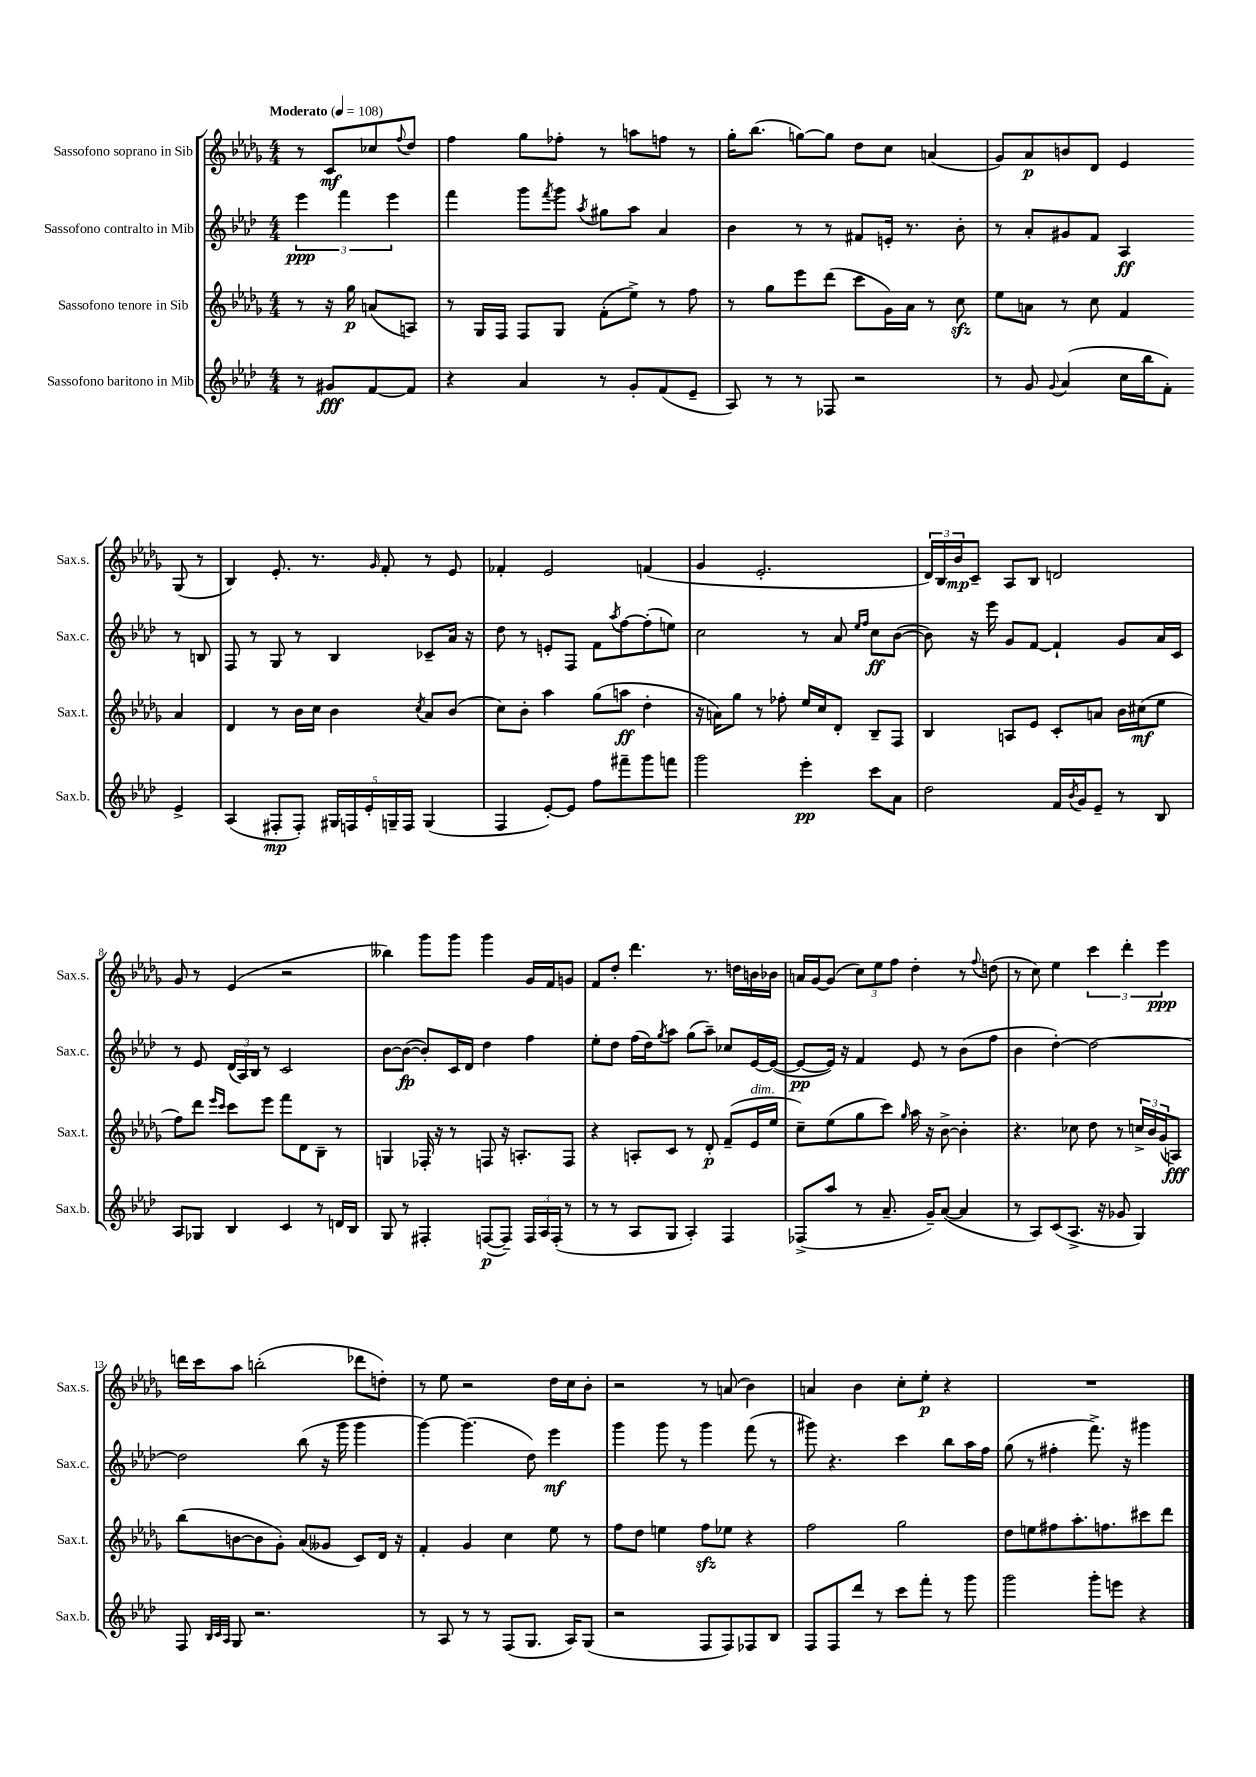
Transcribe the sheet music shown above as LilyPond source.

<<
\new StaffGroup <<
\new Staff = "s0" \with { instrumentName = "Sassofono soprano in Sib" shortInstrumentName = "Sax.s." } {
    \clef treble \key des \major \numericTimeSignature \time 4/4 \partial 2 \tempo "Moderato" 4 = 108
    r8 c'8\mf ces''8 \appoggiatura { f''8 } des''8 |
    f''4 ges''8 fes''8-. r8 a''8 f''8 r8 |
    ges''16-. bes''8.( g''8~) g''8 des''8 c''8 a'4( |
    ges'8) aes'8\p b'8 des'8 ees'4 ges8( r8 |
    bes4) ees'8.-. r8. \grace { ges'16 } f'8-. r8 ees'8 |
    fes'4-. ees'2 f'4( |
    ges'4 ees'2.-. |
    \tuplet 3/2 { des'16) bes16 bes'16\mp } c'8-- aes8 bes8 d'2 |
    ges'8 r8 ees'4( r2 |
    beses''4) ges'''8 ges'''8 ges'''4 ges'16 f'16 g'8 |
    f'8 des''8-. des'''4. r8. d''16 b'16 bes'16 |
    a'16 ges'16~ ges'8( \tuplet 3/2 { c''8) ees''8 f''8 } des''4-. r8 \appoggiatura { f''8 } d''8( |
    r8 c''8) ees''4 \tuplet 3/2 { c'''4 des'''4-. ees'''4\ppp } |
    d'''16 c'''16 aes''8 b''2-.( des'''8 d''8-.) |
    r8 ees''8 r2 des''16 c''16 bes'8-. |
    r2 r8 a'8( bes'4) |
    a'4 bes'4 c''8-. ees''8-.\p r4 |
    R1 \bar "|." |
}
\new Staff = "s1" \with { instrumentName = "Sassofono contralto in Mib" shortInstrumentName = "Sax.c." } {
    \clef treble \key aes \major \numericTimeSignature \time 4/4 \partial 2
    \tuplet 3/2 { ees'''4\ppp f'''4 ees'''4 } |
    f'''4 g'''8 \acciaccatura { f'''8 } g'''8 \acciaccatura { aes''8 } gis''8 aes''8 aes'4 |
    bes'4 r8 r8 fis'8 e'16-. r8. bes'8-. |
    r8 aes'8-. gis'8 f'8 aes4\ff r8 b8 |
    f8 r8 g8 r8 bes4 ces'8-- aes'16 r16 |
    des''8 r8 e'8-. f8 f'8 \acciaccatura { aes''8 } f''8~ f''8-.( e''8) |
    c''2 r8 aes'8 \grace { ees''16 f''16 } c''8\ff bes'8~( |
    bes'8) r16 ees'''16 g'8 f'8~ f'4-! g'8 aes'16 c'16 |
    r8 ees'8 \tuplet 3/2 { des'16( aes16) bes16 } r8 c'2 |
    bes'8~ bes'8~\fp( bes'8-.) c'16 des'16 des''4 f''4 |
    ees''8-. des''8 f''16( des''16) \acciaccatura { g''8 } aes''8 g''8( aes''8--) ces''8 ees'16~ ees'16~( |
    ees'8~\pp ees'16) r16 f'4 ees'8 r8 bes'8( f''8 |
    bes'4 des''4~-.) des''2~ |
    des''2 bes''8( r16 g'''16 g'''4 |
    g'''4~) g'''4.( des''8) ees'''4\mf |
    g'''4 g'''8 r8 g'''4 f'''8( r8 |
    gis'''8) r4. c'''4 bes''8 aes''16 f''16 |
    g''8( r8 fis''4-. f'''8.->) r16 gis'''4 \bar "|." |
}
\new Staff = "s2" \with { instrumentName = "Sassofono tenore in Sib" shortInstrumentName = "Sax.t." } {
    \clef treble \key des \major \numericTimeSignature \time 4/4 \partial 2
    r8 r16 ges''16\p a'8( a8) |
    r8 ges16 f16 f8 ges8 f'8-.( ees''8->) r8 f''8 |
    r8 ges''8 ees'''8 des'''8( c'''8 ges'16) aes'16 r8 c''8\sfz |
    ees''8 a'8 r8 c''8 f'4 a'4 |
    des'4 r8 bes'16 c''16 bes'4 \acciaccatura { c''8 } aes'8 bes'8( |
    c''8) bes'8-. aes''4 ges''8( a''8\ff des''4-. |
    r16 a'16) ges''8 r8 fes''8-. ees''16 c''16 des'8-. bes8-- f8 |
    bes4 a8 ees'8 c'8-. a'8 bes'16 cis''16\mf( ees''8 |
    f''8) des'''8 \grace { ees'''16 c'''16 } c'''8 ees'''8 f'''8 des'8 bes8-- r8 |
    g4 fes16-. r16 r8 f8 r16 a8.-. f8 |
    r4 a8-. c'8 r8 des'8-.\p f'8--( ees'16^\markup { \italic "dim." } ees''16 |
    c''8--) ees''8( ges''8 c'''8) \grace { ges''16 } aes''16 r16 bes'8~-> bes'4-. |
    r4. ces''8 des''8 r8 \tuplet 3/2 { c''16-> bes'16 ges'16( } a8\fff) |
    bes''8( b'8~ b'8 ges'8-.) aes'8( geses'8 c'8) des'16 r16 |
    f'4-. ges'4 c''4 ees''8 r8 |
    f''8 des''8 e''4 f''8\sfz ees''8 r4 |
    f''2 ges''2 |
    des''8 e''8 fis''8 aes''8.-. f''8. cis'''8 des'''8 \bar "|." |
}
\new Staff = "s3" \with { instrumentName = "Sassofono baritono in Mib" shortInstrumentName = "Sax.b." } {
    \clef treble \key aes \major \numericTimeSignature \time 4/4 \partial 2
    r8 gis'8\fff f'8~ f'8 |
    r4 aes'4 r8 g'8-. f'8( ees'8-- |
    aes8) r8 r8 fes8 r2 |
    r8 g'8 \appoggiatura { g'8 } aes'4( c''16 bes''16 f'8-.) ees'4-> |
    aes4( fis8-.\mp fis8-.) \tuplet 5/4 { gis16 f16 ees'16-. g16-- f16 } g4( |
    f4 ees'8~-.) ees'8 f''8 fis'''8-- g'''8 f'''8 |
    g'''2 ees'''4-.\pp c'''8 aes'8 |
    des''2 f'16 \acciaccatura { bes'8 } g'16 ees'8-- r8 bes8 |
    aes8 ges8 bes4 c'4 r8 d'16 bes16 |
    g8 r8 fis4-. f8~\p( f8--) \tuplet 3/2 { f16 aes16 f16-.( } r8 |
    r8 r8 aes8 g8 aes4-.) f4 |
    fes8->( aes''8 r8 aes'8.-- g'16--) aes'8~( aes'4 |
    r8 aes8) c'8( aes8.-> r16 ges'8 g4) |
    f8 \grace { bes32 c'32 aes32 } g8 r2. |
    r8 aes8 r8 r8 f8( g8. aes16) g8( |
    r2 f8 f8) fes8 bes8 |
    f8 f8 des'''8 r8 c'''8 f'''8-. r8 g'''8 |
    g'''2 g'''8-. e'''8 r4 \bar "|." |
}
>>
>>
